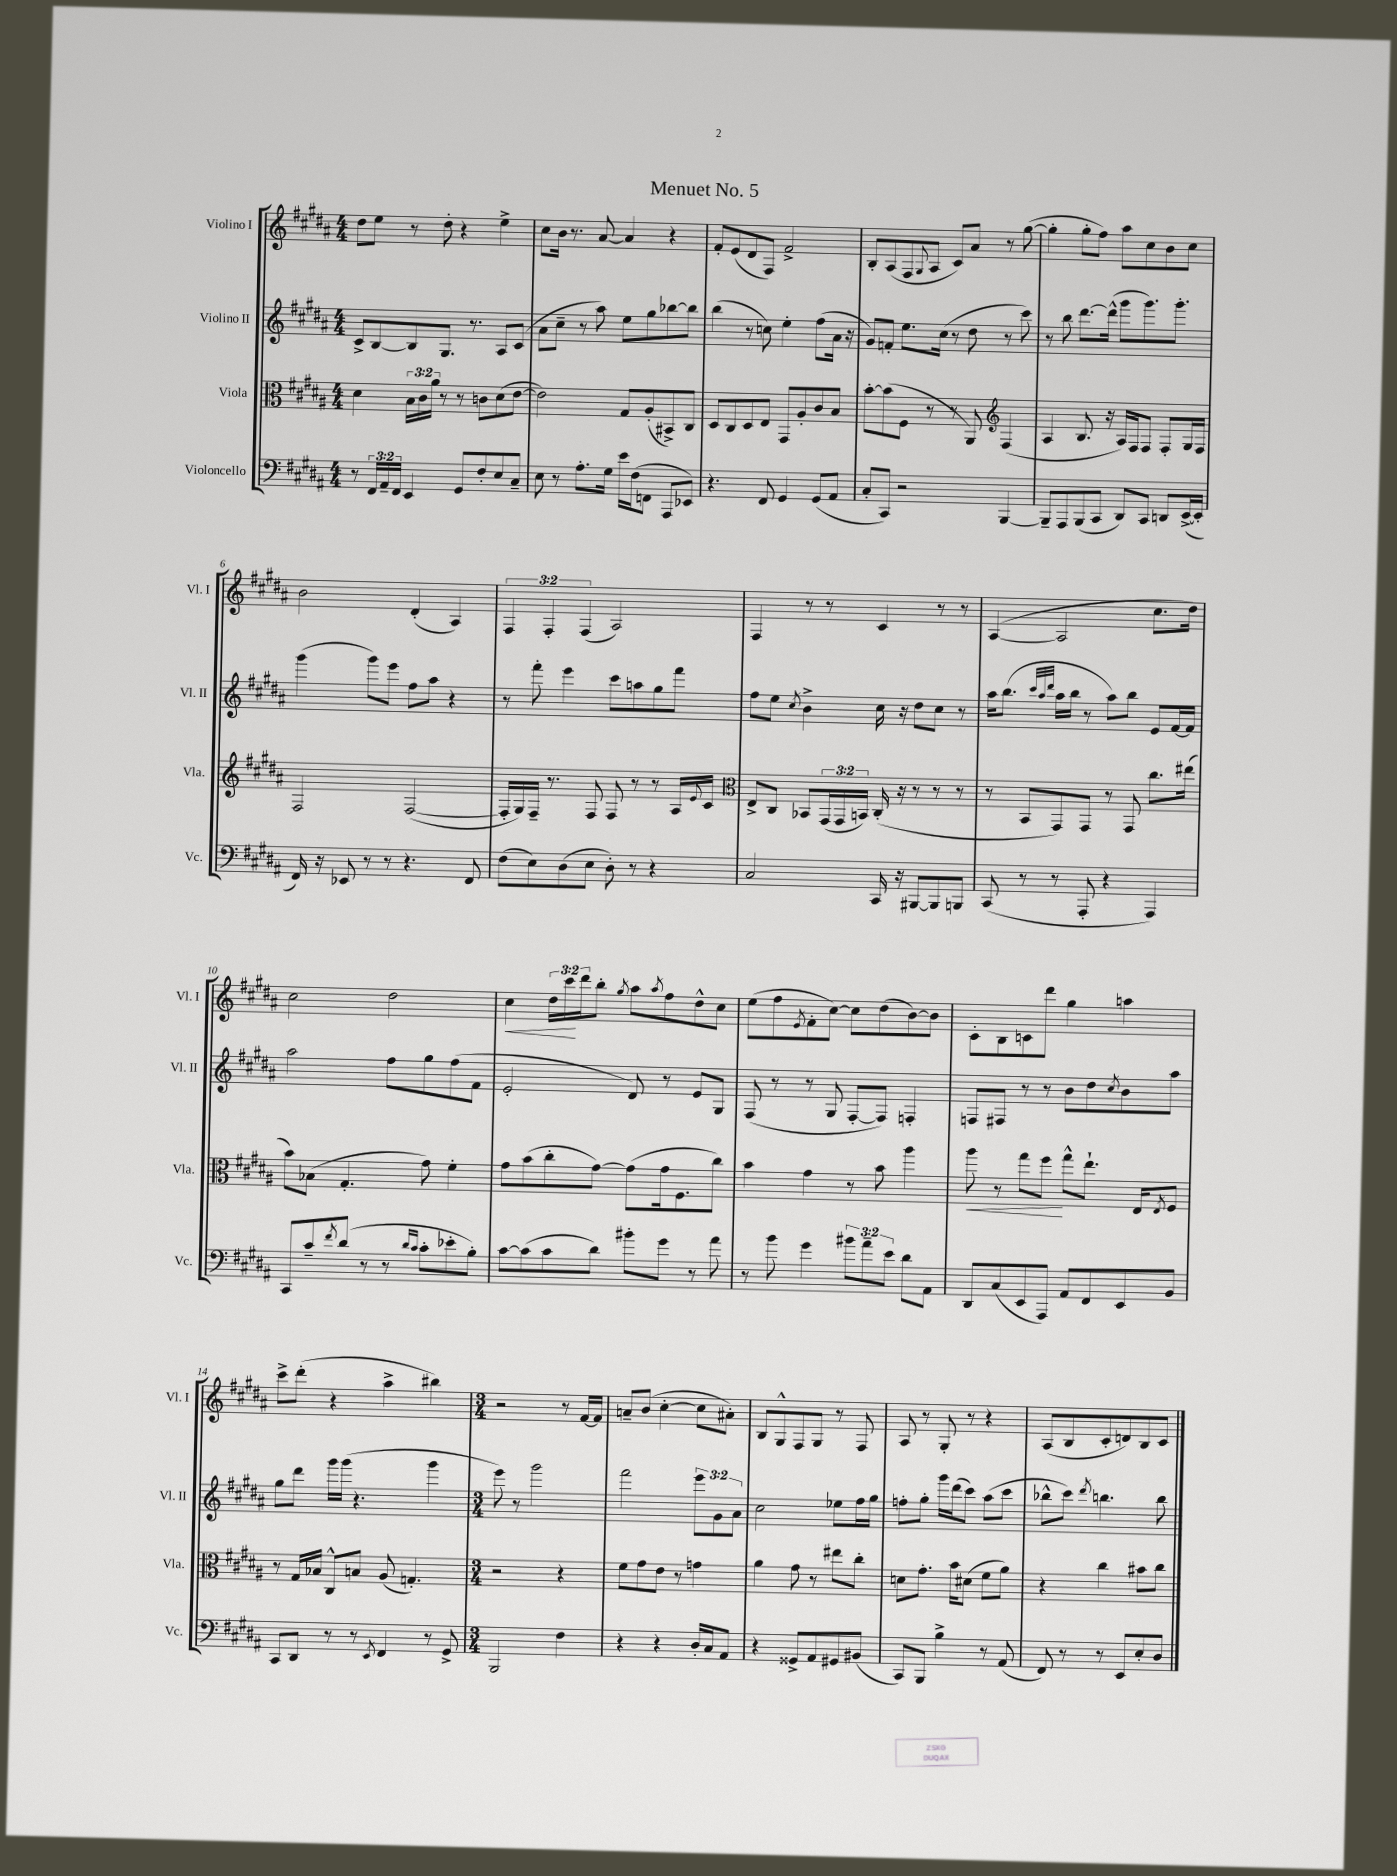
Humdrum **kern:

**kern	**kern	**kern	**kern
*staff4	*staff3	*staff2	*staff1
*clefF4	*clefC3	*clefG2	*clefG2
*k[f#c#g#d#a#]	*k[f#c#g#d#a#]	*k[f#c#g#d#a#]	*k[f#c#g#d#a#]
*M4/4	*M4/4	*M4/4	*M4/4
8r	4d#	8c#^	8dd#
24FF#	.	[8B	8ee
24AA#~	.	.	.
24FF#	.	.	.
4EE	24B	8B]	8r
.	24c#	.	.
.	24a#	.	.
.	8r	8.G#	8dd#'
8GG#	8r	.	4r
.	.	8.r	.
8F#'	8c	.	.
8E	(8d#	8A#	4ee^
8C#~	[8e	(8c#	.
=	=	=	=
8E	2e])	8a#	8cc#
8r	.	8cc#~	16b
.	.	.	8.r
8.A#'	.	8r	.
.	.	8aa#)	[8a#
16G#	.	.	.
16e	8G#	8ee	4a#]
(16F#	.	.	.
8FF	(8A#'	8gg#	.
8AAA#	8BB#^)	[8bb-	4r
8EE-)	8C#	8bb-]	.
=	=	=	=
4.r	8D#	(4bb	8f#'
.	8C#	.	(8e
.	8D#	8r	8d#
8FF#	8E	8cc)	8F#)
4GG#	8GG#	4ee'	2f#^
.	8A#'	.	.
(8GG#	8c#	(8ff#	.
8AA#	8B	16a#	.
.	.	16r	.
=	=	=	=
8C#'	[8b'	8g#)	8B'
8CC#)	(8b]	8f'	(8A#
2r	8F#	8.ee	8F#
.	.	.	8qqG#
.	8r	.	8A#
.	.	(16cc#	.
.	8r	8r	8c#)
.	8AA#)	8dd#	8a#
*	*clefG2	*	*
[4BBB	(4F#	8r	8r
.	.	8ccc#)	([8gg#
=	=	=	=
8BBB~]	4A#	8r	4gg#']
8AAA#	.	8bb	.
(8BBB	8.B	[8.ddd#	8gg#'
8CC#	.	.	8ff#)
.	16r	(16ddd#^^]	.
8DD#)	16A#)	8ggg#	8aa#
.	16F#	.	.
8CC#	8F#	8.ggg#)	8cc#
8DD	8F#'	.	8b
.	.	8.ggg#'	.
([16EE^	16G#	.	8cc#
16EE']	16F#	.	.
=	=	=	=
16FF#)	2F#	(4ggg#	2b
16r	.	.	.
8EE-	.	.	.
8r	.	8ggg#)	.
8r	.	8eee	.
4.r	([2F#	8ff#	(4d#'
.	.	8aa#	.
.	.	4r	4A#)
8FF#	.	.	.
=	=	=	=
(8F#	16F#']	8r	6F#
.	16G#)	.	.
8E)	16F#~	8fff#'	.
.	.	.	6F#'
.	8.r	.	.
(8D#	.	4eee	.
.	.	.	(6F#
8E	8F#	.	.
8D#')	8F#	8ccc#	2A#)
8r	8r	8aa	.
4r	8r	8gg#	.
.	16A#	8fff#	.
.	8qqe	.	.
.	16c#	.	.
=	=	=	=
*	*clefC3	*	*
2C#	8E^	8ff#	4F#
.	8C#	8ee	.
.	.	8qcc#	.
.	8BB-	4b^	8r
.	(24GG#	.	8r
.	24GG#	.	.
.	24BB)	.	.
16CC#	(16C#'	16cc#	4c#
16r	16r	16r	.
[8BBB#	8r	8dd#	.
8BBB#]	8r	8cc#	8r
8BBB	8r	8r	8r
=	=	=	=
(8CC#	8r	16aa#	([4A#
.	.	(8.bb	.
8r	8BB	.	.
.	.	32qqccc#	.
.	.	32qqaa#	.
.	.	32qqddd#	.
8r	8GG#)	16aa#	2A#]
.	.	16bb	.
8AAA#'	8GG#	8r	.
4r	8r	8aa#)	.
.	8GG#	8bb	.
4AAA#)	8.cc#	8e	8.cc#
.	.	[16f#	.
.	(16ee#	16f#]	16dd#)
=	=	=	=
8CC#	8b)	2aa#	2cc#
8c#~	(8B-	.	.
8qf#	.	.	.
(8d#	4.G#'	.	.
8r	.	.	.
8r	.	8ff#	2dd#
16qqd#	.	.	.
16qqc#	.	.	.
8c#'	8g#)	8gg#	.
8e-'	4f#'	(8ff#	.
8B')	.	8f#	.
=	=	=	=
[8c#	8g#	2e'	4cc#
(8c#]	(8b	.	.
8c#	8cc#'	.	24dd#
.	.	.	24ccc#
.	.	.	24ddd#
8d#)	[8g#)	.	8bb'
.	.	.	8qgg#
8b#'	(8g#]	8d#)	8aa#
.	.	.	8qaa#
8g#	16g#	8r	8ff#
.	8.F#	.	.
8r	.	8e	8dd#^^
8a#	8cc#)	8G#	8cc#
=	=	=	=
8r	4b	(8F#	(8ee
8b	.	8r	8ff#
.	.	.	8qe
4g#	4g#	8r	8f#'
.	.	8G#	[8cc#)
12b#	8r	[8F#'	8cc#]
12a#~	.	.	.
.	8b	8F#])	(8dd#
12e	.	.	.
8d#	4aa#	4F'	[8b)
8AA#	.	.	8b]
=	=	=	=
8DD#	8aa#	8F	8c#'
(8C#	8r	8F#	8B
8EE	8gg#	8r	8c
8AAA#)	8ff#	8r	8ddd#
8AA#	8gg#^^	8b	4gg#
8FF#	8.ee`	8dd#	.
.	.	8qcc#	.
8EE	.	8b	4aa
.	16E	.	.
.	8qE	.	.
8BB	8F#	8aa#	.
=	=	=	=
8CC#	8r	8gg#	8ccc#^
8DD#	16G#	8ddd#	(8ddd#'
.	16B-	.	.
8r	8C#^^	16ggg#	4r
.	.	(16ggg#	.
8r	8B	4.r	.
8qEE	.	.	.
4FF#	(8A#	.	4aa#^
.	4.G')	.	.
8r	.	4ggg#	4bb#)
8GG#^	.	.	.
=	=	=	=
*M3/4	*M3/4	*M3/4	*M3/4
2BBB	2r	8eee)	2r
.	.	8r	.
.	.	2ggg#	.
4F#	4r	.	8r
.	.	.	[16f#
.	.	.	16f#]
=	=	=	=
4r	8f#	2fff#	8a~
.	8g#	.	(8b
4r	8e	.	[4cc#'
.	8r	.	.
16D#'	4g	12eee	8cc#]
16C#	.	.	.
.	.	12g#	.
8AA#	.	.	8a#')
.	.	12a#	.
=	=	=	=
4r	4a#	2cc#	8B
.	.	.	8G#^^
8GG##^	8g#	.	8F#
8AA#	8r	.	8G#
8GG#	8ee#	8ee-	8r
(8BB#	8cc#'	16ff#	8F#
.	.	16gg#	.
=	=	=	=
8CC#)	8d	8ff'	8A#
8BBB	8.g#'	8gg#'	8r
4B^	.	16ggg#	8G#'
.	16b	(16ddd#	.
.	(8d#	8ccc#)	8r
8r	8f#	(8aa#	4r
(8AA#	8a#)	8ccc#	.
=	=	=	=
8FF#)	4r	8bb-^^	(8A#
8r	.	8ccc#)	8B
.	.	8qddd#	.
8r	4cc#	4.bb	8c#'
8EE	.	.	8d)
8E'	8b#	.	8B
8D#	8cc#	8bb	8c#
==	==	==	==
*-	*-	*-	*-
